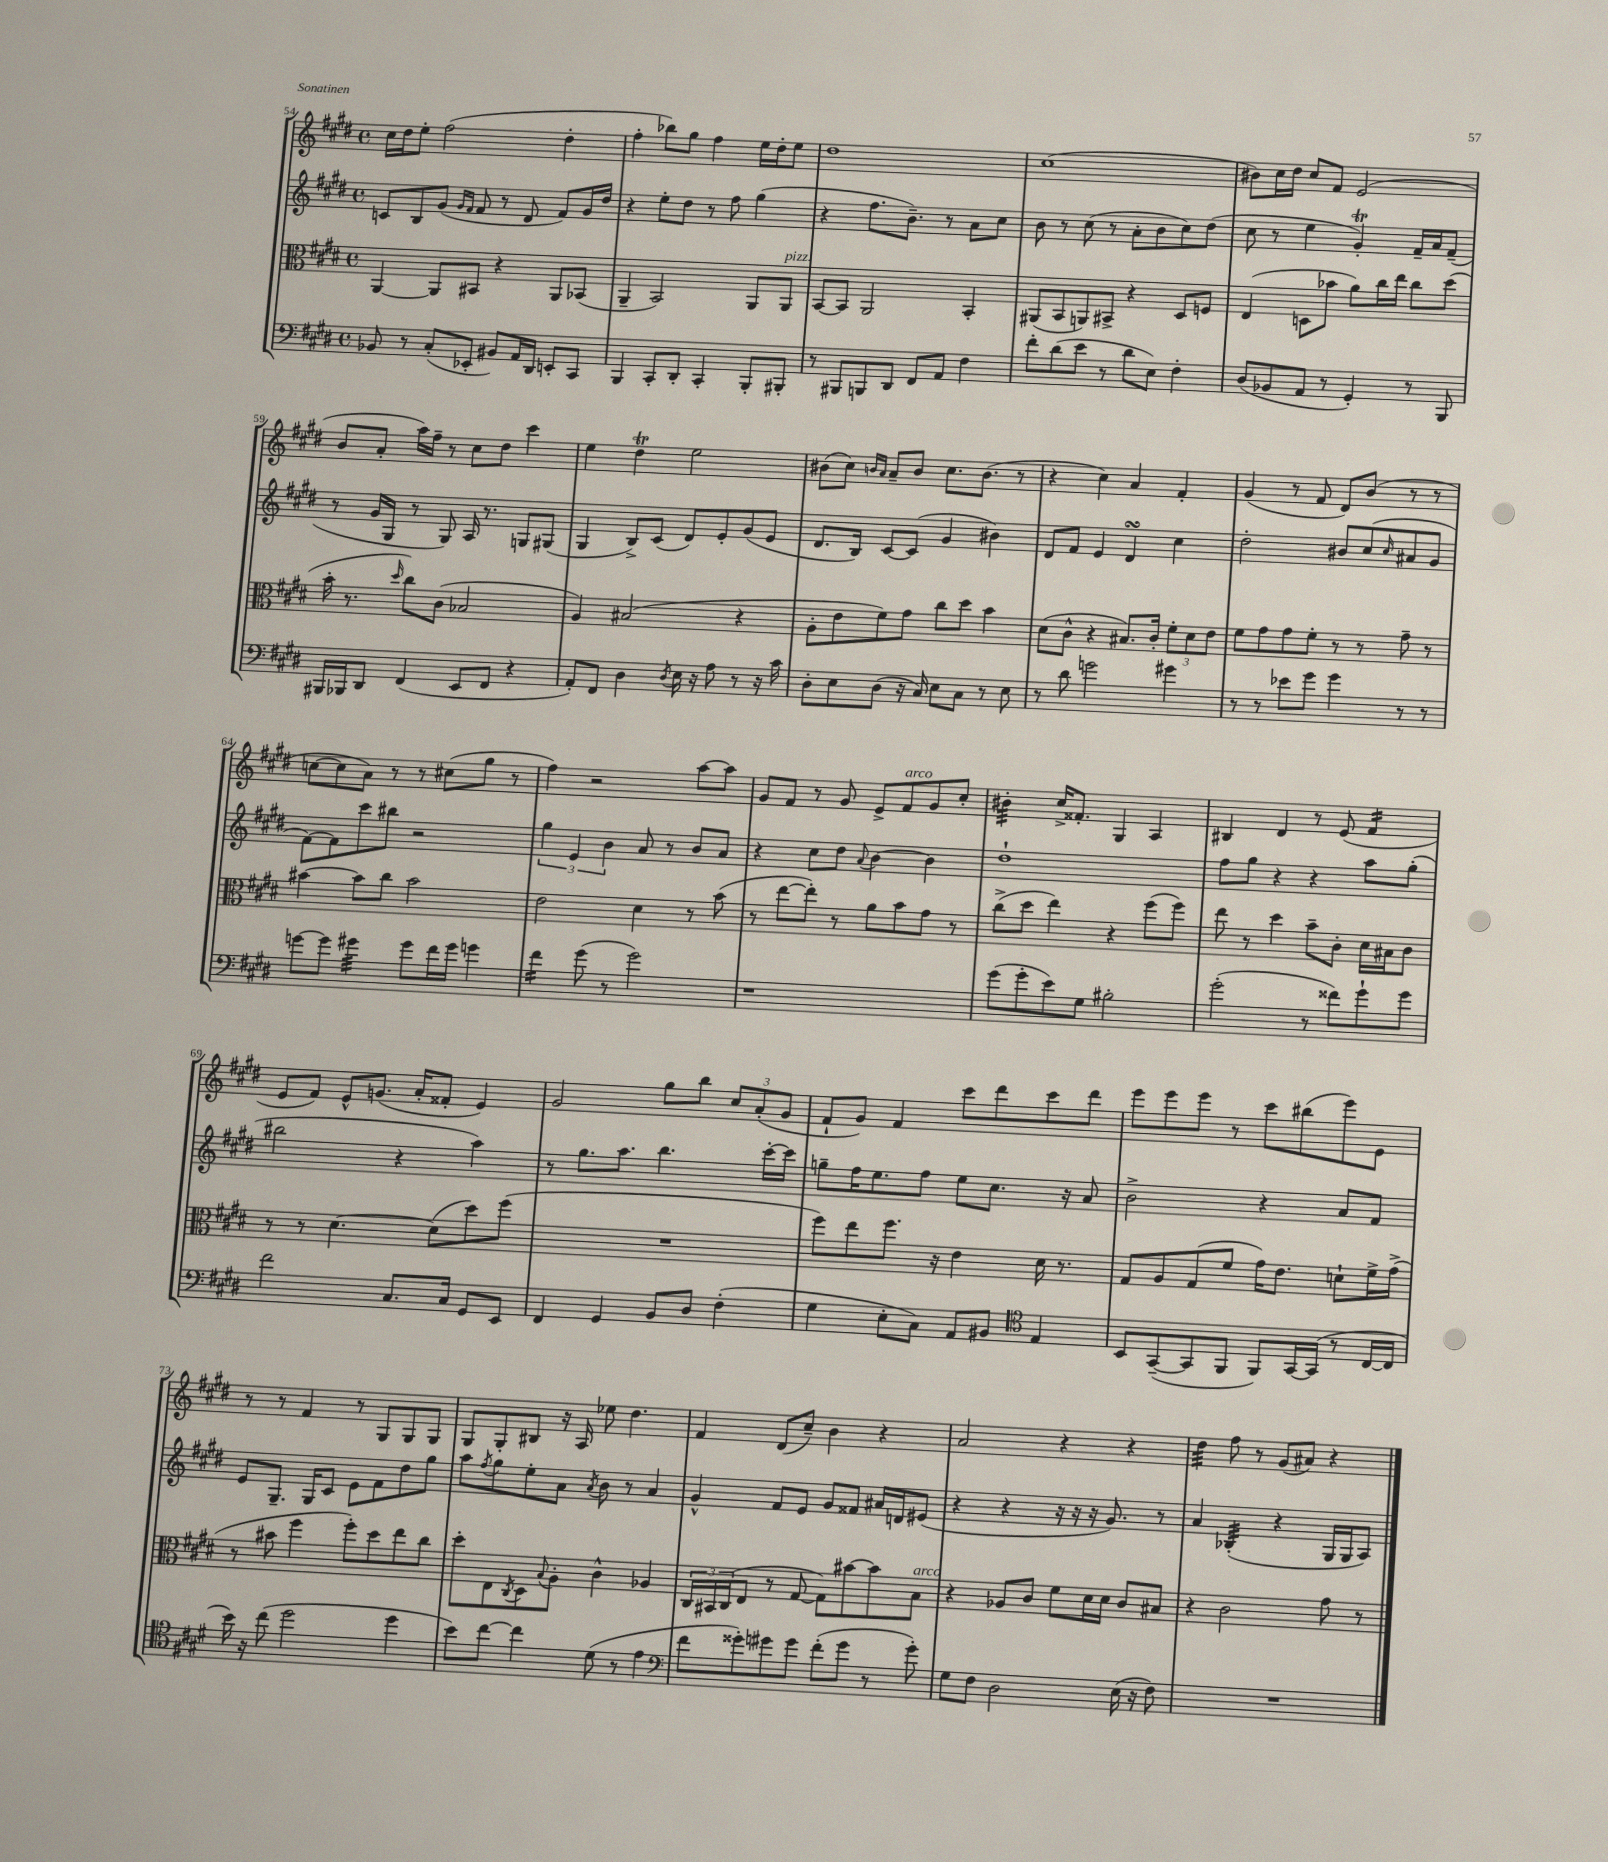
<<
\new StaffGroup <<
\new Staff = "s0" {
    \clef treble \key e \major \defaultTimeSignature \time 4/4
    cis''16 dis''16 e''8-. fis''2( dis''4-. |
    fis''4-. bes''8) gis''8 fis''4 e''16 dis''16-. e''8 |
    dis''1 |
    cis''1( |
    bis'8) cis''16 dis''16 cis''8 fis'8 e'2( |
    b'8 a'8-. a''16) fis''16-- r8 cis''8 dis''8 cis'''4 |
    e''4 dis''4\trill e''2 |
    bis'8( cis''8) \grace { b'16 a'16 } a'8-- b'8 cis''8. b'8.( r8 |
    r4 cis''4) a'4 fis'4-. |
    gis'4( r8 fis'8 dis'8) b'8( r8 r8 |
    c''8~ c''8 a'8) r8 r8 cis''8( gis''8 r8 |
    fis''4) r2 a''8~ a''8 |
    gis'8 fis'8 r8 gis'8 e'8-> fis'8^\markup { \italic "arco" } gis'8 cis''8-. |
    bis'4:32-. cis''16-> fisis'8.-. gis4 a4 |
    bis4 dis'4 r8 e'8( fis'4:16 |
    e'8 fis'8) e'8-^ g'8.( a'16-. fisis'8-. e'4) |
    gis'2 gis''8 b''8 \tuplet 3/2 { cis''8 a'8-.( gis'8 } |
    fis'8-! gis'8) fis'4 cis'''8 dis'''8 cis'''8 dis'''8 |
    e'''8 e'''8 e'''8 r8 cis'''8 bis''8( e'''8) e'8 |
    r8 r8 fis'4 r8 gis8 gis8 gis8 |
    gis8 gis8-. bis8 r16 a16 ees''8 dis''4. |
    fis'4 dis'8( cis''8--) b'4 r4 |
    a'2 r4 r4 |
    dis''4:32 fis''8 r8 gis'8( ais'8) r4 \bar "|." |
}
\new Staff = "s1" {
    \clef treble \key e \major \defaultTimeSignature \time 4/4
    c'8 b8 gis'8( \grace { gis'16 fis'16 } fis'8 r8 dis'8 fis'8) gis'16 dis''16 |
    r4 e''8-. dis''8 r8 fis''8 gis''4( |
    r4 fis''8. b'8.--) r8 a'8 cis''8 |
    b'8 r8 cis''8( r8 a'8-. b'8 cis''8) dis''8( |
    cis''8 r8 e''4 gis'4-.\trill) fis'16-- a'16 fis'8--( |
    r8 gis'16 gis16 r8 gis8) a16 r8. g8 gis8( |
    gis4 b8->) cis'8( dis'8) e'8-. gis'8( e'8 |
    dis'8. b16) cis'8~ cis'8( gis'4 bis'4) |
    dis'8 fis'8 e'4 dis'4\turn cis''4 |
    dis''2-. bis'8 cis''8( \grace { cis''16 } ais'8 gis'8 |
    fis'8~) fis'8 cis'''8 bis''8 r2 |
    \tuplet 3/2 { gis''4 e'4 b'4 } a'8 r8 b'8 a'8 |
    r4 cis''8 dis''8 \appoggiatura { a'8 } b'4~ b'4 |
    dis''1-! |
    fis''8 gis''8 r4 r4 a''8 gis''8-.( |
    bis''2 r4 a''4) |
    r8 gis''8. a''8. b''4. cis'''16~-. cis'''16 |
    g''8-- fis''16 e''8. fis''8 e''8 cis''8. r16 a'8 |
    b'2-> r4 a'8 fis'8 |
    e'8 gis8.-- gis16 cis'8 e'8 fis'8 dis''8 gis''8 |
    a''8 \acciaccatura { fis''8 } gis''8 e''8-. a'8 \acciaccatura { a'8 } b'8 r8 a'4 |
    gis'4-^ fis'8 e'8 gis'8 fisis'8 ais'16 d'16 eis'8( |
    r4 r4 r16 r16 r16 gis'8.) r8 |
    a'4 bes4:32-.( r4 gis16 gis16 a8) \bar "|." |
}
\new Staff = "s2" {
    \clef alto \key e \major \defaultTimeSignature \time 4/4
    a,4~ a,8 bis,8 r4 a,8 bes,8( |
    a,4-- b,2) a,8 a,8^\markup { \italic "pizz." } |
    b,8~ b,8 a,2 b,4-. |
    ais,8( b,8 a,8) bis,8-> r4 dis8 f8 |
    e4( d8 bes'8 a'8) cis''16 e''16 cis''8 dis''8( |
    b'16-. r8. \grace { dis''16 } cis''8) cis'8( bes2 |
    a4) bis2( r4 |
    a8-. e'8 fis'8) gis'8 cis''8 dis''8 b'4 |
    dis'8( cis'8-^ r4 bis8.) cis'16-. \tuplet 3/2 { fis'8-. dis'8 e'8 } |
    fis'8 gis'8 gis'8 fis'8-. r8 r8 gis'8-- r8 |
    bis'4~ bis'8 cis''8 bis'2 |
    e'2 dis'4 r8 b'8( |
    r8 e''8~ e''8-.) r8 a'8 b'8 gis'8 r8 |
    cis''8->( dis''8 e''4) r4 fis''8( fis''8) |
    e''8 r8 dis''4 b'8-- cis'8-. dis'16 bis16 cis'8 |
    r8 r8 dis'4.~ dis'8( dis''8) fis''8( |
    R1 |
    fis''8) e''8 fis''8. r16 e'4 dis'16 r8. |
    gis8 a8 gis8( fis'8 gis'16) e'8. d'8-! fis'16-> gis'16->( |
    r8 bis'8 fis''4 fis''8-.) dis''8 e''8 cis''8 |
    dis''8-. e8 \acciaccatura { cis8 } dis8 \appoggiatura { b8 } a8-. cis'4-^ aes4 |
    \tuplet 3/2 { cis16 bis,16 cis16( } e8 r8 gis8~ gis8) bis'8~ bis'8 b8^\markup { \italic "arco" } |
    r4 aes8 cis'8 fis'8 dis'16 dis'16 cis'8 bis8 |
    r4 cis'2 gis'8 r8 \bar "|." |
}
\new Staff = "s3" {
    \clef bass \key e \major \defaultTimeSignature \time 4/4
    bes,8 r8 cis8-.( ees,8-. bis,8) a,16 dis,16 e,8-. cis,8 |
    b,,4 cis,8-. dis,8-. cis,4-. b,,8-. bis,,8-. |
    r8 bis,,8 b,,8 dis,8 fis,8 a,8 fis4 |
    fis'8-. dis'8( e'8 r8 dis'8 e8) fis4-. |
    dis8( bes,8 a,8 r8 gis,4-.) r8 b,,8 |
    bis,,16 bes,,16 dis,8 fis,4( e,8 fis,8 r4 |
    a,8-.) fis,8 dis4 \acciaccatura { dis8 } e16 r16 a8 r8 r16 cis'16 |
    dis8-. e8 dis8( r16 cis16) e8 cis8 r8 e8 |
    r8 dis'8 g'2 gis'4 |
    r8 r8 ees'8 gis'8 gis'4 r8 r8 |
    g'8~ g'8 gis'4:32 gis'8 fis'16 gis'16 g'4 |
    fis'4:16 gis'8( r8 gis'2) |
    r1 |
    gis'8( gis'8-. e'8) gis8 bis2-. |
    gis'2-.( r8 fisis'8) gis'8-! gis'8 |
    fis'2 cis8. cis16 gis,8 e,8 |
    fis,4 gis,4 b,8 dis8 fis4-.( |
    gis4 e8-. cis8) a,8 bis,8 \clef tenor e4 |
    b,8 gis,8~--( gis,8 fis,8 fis,8) gis,16~ gis,16( r8 cis16~ cis16 |
    b'16) r16 cis''8( dis''2 dis''4 |
    b'8) cis''8~ cis''4 dis'8( r8 e'4 |
    \clef bass fis'8 gisis'8-.) gis'8 gis'8 fis'8-.( gis'8 r8 gis'8-.) |
    gis8 fis8 dis2 e16( r16 fis8) |
    R1 \bar "|." |
}
>>
>>
\layout { \context { \Score currentBarNumber = #54 } }
